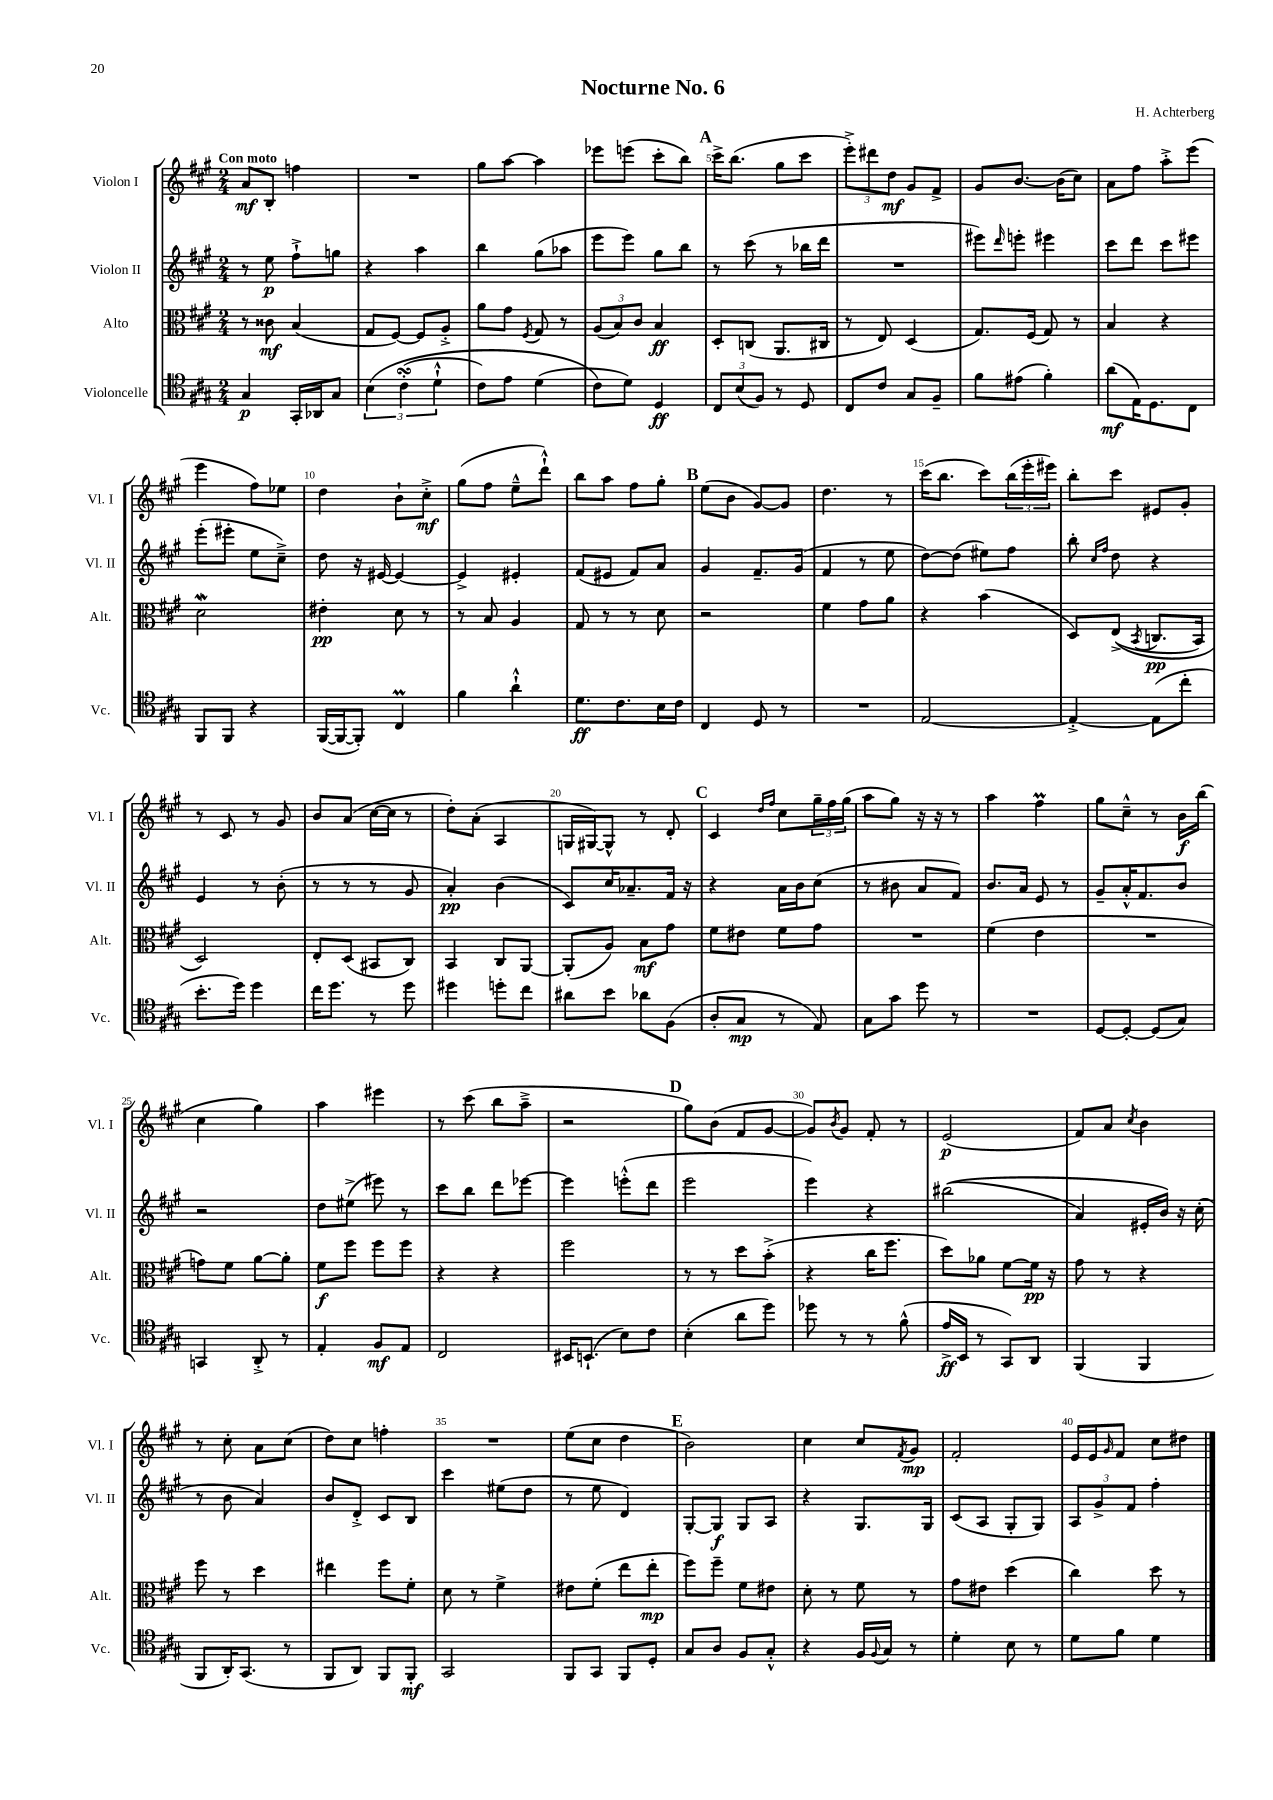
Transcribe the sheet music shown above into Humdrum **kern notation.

**kern	**dynam	**kern	**dynam	**kern	**dynam	**kern	**dynam
*part4	*part4	*part3	*part3	*part2	*part2	*part1	*part1
*staff4	*staff4	*staff3	*staff3	*staff2	*staff2	*staff1	*staff1
*I"Violoncelle	*	*I"Alto	*	*I"Violon II	*	*I"Violon I	*
*I'Vc.	*	*I'Alt.	*	*I'Vl. II	*	*I'Vl. I	*
*clefC4	*	*clefC3	*	*clefG2	*	*clefG2	*
*k[f#c#g#]	*	*k[f#c#g#]	*	*k[f#c#g#]	*	*k[f#c#g#]	*
*M2/4	*	*M2/4	*	*M2/4	*	*M2/4	*
=1	=1	=1	=1	=1	=1	=1	=1
!	!	!	!	!	!	!LO:TX:a:B:t=Con moto	!
4G#/	p	8r	.	8r	.	8a/L	mf
.	.	8c##X\	mf	8ee\	p	8B'/J	.
16GG#'/LL	.	(4B/	.	8ff#`^\L	.	4ffn\	.
16AA-X/J	.	.	.	.	.	.	.
8G#/J	.	.	.	8ggn\J	.	.	.
=2	=2	=2	=2	=2	=2	=2	=2
(6B\	.	8G#/L	.	4r	.	2r	.
.	.	[8F#/J)	.	.	.	.	.
(6c#sSsS'\	.	.	.	.	.	.	.
.	.	8F#/L]	.	4aa\	.	.	.
6d`^^\	.	.	.	.	.	.	.
.	.	8A'^/J	.	.	.	.	.
=3	=3	=3	=3	=3	=3	=3	=3
8c#\L)	.	8a\L	.	4bb\	.	8gg#\L	.
8e\J	.	8g#\J	.	.	.	[8aa\J	.
.	.	8qF#/	.	.	.	.	.
(4d\	.	8G#/	.	(8gg#\L	.	4aa\]	.
.	.	8r	.	8aa-X\J	.	.	.
=4	=4	=4	=4	=4	=4	=4	=4
8c#\L)	.	(12A/L	.	8eee\L	.	8eee-X\L	.
.	.	12B/)	.	.	.	.	.
8d\J)	.	.	.	8eee\J)	.	(8eeen\J	.
.	.	12c#/J	.	.	.	.	.
4D/	ff	4B/	ff	8gg#\L	.	8ccc#'\L	.
.	.	.	.	8bb\J	.	8bb\J)	.
!!LO:REH:place=s1:t=A
=5	=5	=5	=5	=5	=5	=5	=5
12C#/L	.	8D'/L	.	8r	.	16ccc#^\KL	.
.	.	.	.	.	.	(8.bb\J	.
(12B/	.	.	.	.	.	.	.
.	.	(8Cn/J	.	(8ccc#\	.	.	.
12F#/J)	.	.	.	.	.	.	.
8r	.	8.AA/L	.	8r	.	8gg#\L	.
8D/	.	.	.	16bb-X\LL	.	8ccc#\J	.
.	.	16C#X/Jk	.	16ddd\JJ	.	.	.
=6	=6	=6	=6	=6	=6	=6	=6
8C#/L	.	8r	.	2r	.	12eee'^\L)	.
.	.	.	.	.	.	12ddd#X\	.
8c#/J	.	8E/)	.	.	.	.	.
.	.	.	.	.	.	12dd\J	mf
8G#/L	.	(4D/	.	.	.	8g#/L	.
8F#~/J	.	.	.	.	.	8f#^/J	.
=7	=7	=7	=7	=7	=7	=7	=7
8f#\L	.	8.G#/L)	.	8eee#X\L)	.	8g#/L	.
.	.	.	.	16qqddd/	.	.	.
(8e#X\J	.	.	.	8eeen'\J	.	[8.b/J	.
.	.	(16F#/Jk	.	.	.	.	.
4f#'\)	.	8G#/)	.	4eee#X\	.	.	.
.	.	.	.	.	.	(16b\KL]	.
.	.	8r	.	.	.	8cc#\J)	.
=8	=8	=8	=8	=8	=8	=8	=8
(8a\L	mf	4B/	.	8ccc#\L	.	8a\L	.
16E\K)	.	.	.	8ddd\J	.	8ff#\J	.
8.D\	.	.	.	.	.	.	.
.	.	4r	.	8ccc#\L	.	8aa'^\L	.
8C#\J	.	.	.	8eee#X\J	.	(8eee\J	.
!!LO:LB:g=z
=9	=9	=9	=9	=9	=9	=9	=9
8FF#/L	.	2dw\	.	(8eee'\L	.	4eee\	.
8FF#/J	.	.	.	8eee#X'\J	.	.	.
4r	.	.	.	8ee\L	.	8ff#\L)	.
.	.	.	.	8cc#~^\J)	.	8ee-X\J	.
=10	=10	=10	=10	=10	=10	=10	=10
([16FF#/LL	.	4e#X'\	pp	8dd\	.	4dd\	.
16FF#/J_	.	.	.	.	.	.	.
8FF#'/J])	.	.	.	16r	.	.	.
.	.	.	.	[16e#X/	.	.	.
4C#m/	.	8d\	.	4e#/_	.	8b`\L	.
.	.	8r	.	.	.	8cc#'^\J	mf
=11	=11	=11	=11	=11	=11	=11	=11
4f#\	.	8r	.	4e#^/]	.	(8gg#\L	.
.	.	8B/	.	.	.	8ff#\J	.
4a`^^\	.	4A/	.	4e#X'/	.	8ee~^^\L	.
.	.	.	.	.	.	8ddd`^^\J)	.
=12	=12	=12	=12	=12	=12	=12	=12
8.d\L	ff	8G#/	.	(8f#/L	.	8bb\L	.
.	.	8r	.	8e#X/J	.	8aa\J	.
8.c#\	.	.	.	.	.	.	.
.	.	8r	.	8f#/L)	.	8ff#\L	.
16B\L	.	8d\	.	8a/J	.	8gg#'\J	.
16c#\JJ	.	.	.	.	.	.	.
!!LO:REH:place=s1:t=B
=13	=13	=13	=13	=13	=13	=13	=13
4C#/	.	2r	.	4g#/	.	(8ee\L	.
.	.	.	.	.	.	8b\J	.
8D/	.	.	.	8.f#~/L	.	[8g#/L)	.
8r	.	.	.	.	.	8g#/J]	.
.	.	.	.	(16g#/Jk	.	.	.
=14	=14	=14	=14	=14	=14	=14	=14
2r	.	4f#\	.	4f#/	.	4.dd\	.
.	.	8g#\L	.	8r	.	.	.
.	.	8a\J	.	8ee\	.	8r	.
=15	=15	=15	=15	=15	=15	=15	=15
[2E/	.	4r	.	[8dd\L)	.	(16ccc#\KL	.
.	.	.	.	.	.	8.bb\J	.
.	.	.	.	(8dd\J]	.	.	.
.	.	(4b\	.	8ee#X\L)	.	8ccc#\L)	.
.	.	.	.	8ff#\J	.	(24bb\L	.
.	.	.	.	.	.	24eee'\	.
.	.	.	.	.	.	24eee#X\JJ)	.
=16	=16	=16	=16	=16	=16	=16	=16
4E'^/_	.	8D/L)	.	8bb'\	.	8bb'\L	.
.	.	.	.	16qqcc#/LL	.	.	.
.	.	.	.	16qqff#/JJ	.	.	.
.	.	((8E^/J	.	8dd\	.	8ccc#\J	.
.	.	8qBB/	.	.	.	.	.
(8E\L]	.	8.Cn/L	pp	4r	.	8e#X/L	.
8cc#'\J	.	.	.	.	.	8g#'/J	.
.	.	16BB/Jk)	.	.	.	.	.
!!LO:LB:g=z
=17	=17	=17	=17	=17	=17	=17	=17
8.b'\L	.	2D/)	.	4e/	.	8r	.
.	.	.	.	.	.	8c#/	.
16dd\Jk)	.	.	.	.	.	.	.
4dd\	.	.	.	8r	.	8r	.
.	.	.	.	(8b'\	.	8g#/	.
=18	=18	=18	=18	=18	=18	=18	=18
16cc#\KL	.	8E'/L	.	8r	.	8b/L	.
8.dd\J	.	.	.	.	.	.	.
.	.	(8D/J	.	8r	.	(8a/J	.
8r	.	8BB#X/L	.	8r	.	[16cc#\LL	.
.	.	.	.	.	.	16cc#\JJ]	.
8dd\	.	8C#/J)	.	8g#/	.	8r	.
=19	=19	=19	=19	=19	=19	=19	=19
4dd#X\	.	4BB/	.	4a'/)	pp	8dd'\L)	.
.	.	.	.	.	.	(8a'\J	.
8ddn'\L	.	8C#/L	.	(4b\	.	4A/	.
8cc#\J	.	[8AA/J	.	.	.	.	.
=20	=20	=20	=20	=20	=20	=20	=20
8a#X\L	.	(8AA'/L]	.	8c#/L)	.	16Gn/LL	.
.	.	.	.	.	.	[16G#X/J)	.
8b\J	.	8A/J)	.	16cc#/K	.	8G#^^/J]	.
.	.	.	.	8.a-X~/	.	.	.
8a-X\L	.	8B\L	mf	.	.	8r	.
(8F#\J	.	8g#\J	.	16f#/Jk	.	8d'/	.
.	.	.	.	16r	.	.	.
!!LO:REH:place=s1:t=C
=21	=21	=21	=21	=21	=21	=21	=21
8A'/L	.	8f#\L	.	4r	.	4c#/	.
8G#/J	mp	8e#X\J	.	.	.	.	.
.	.	.	.	.	.	16qqdd/LL	.
.	.	.	.	.	.	16qqff#/JJ	.
8r	.	8f#\L	.	16a\LL	.	8cc#\L	.
.	.	.	.	16b\J	.	.	.
8E/)	.	8g#\J	.	(8cc#\J	.	24gg#~\L	.
.	.	.	.	.	.	24ff#\	.
.	.	.	.	.	.	(24gg#\JJ	.
=22	=22	=22	=22	=22	=22	=22	=22
8G#\L	.	2r	.	8r	.	8aa\L	.
8g#\J	.	.	.	8b#X\	.	8gg#\J)	.
8dd\	.	.	.	8a/L	.	16r	.
.	.	.	.	.	.	16r	.
8r	.	.	.	8f#/J)	.	8r	.
=23	=23	=23	=23	=23	=23	=23	=23
2r	.	(4f#\	.	8.b/L	.	4aa\	.
.	.	.	.	16a/Jk	.	.	.
.	.	4e\	.	8e/	.	4ff#M\	.
.	.	.	.	8r	.	.	.
=24	=24	=24	=24	=24	=24	=24	=24
[8D/L	.	2r	.	8g#~/L	.	8gg#\L	.
8D'/J_	.	.	.	16a'^^/K	.	8cc#~^^\J	.
.	.	.	.	8.f#/	.	.	.
(8D/L]	.	.	.	.	.	8r	.
8G#/J)	.	.	.	8b/J	.	16b\LL	f
.	.	.	.	.	.	(16bb\JJ	.
!!LO:LB:g=z
=25	=25	=25	=25	=25	=25	=25	=25
4GGn/	.	8gn\L)	.	2r	.	4cc#\	.
.	.	8f#\J	.	.	.	.	.
8AA'^/	.	[8a\L	.	.	.	4gg#\)	.
8r	.	8a'\J]	.	.	.	.	.
=26	=26	=26	=26	=26	=26	=26	=26
4E'/	.	8f#\L	f	8dd\L	.	4aa\	.
.	.	8ff#\J	.	(8ee#X^\J	.	.	.
8F#/L	mf	8ff#\L	.	8eee#X\)	.	4eee#X\	.
8E/J	.	8ff#\J	.	8r	.	.	.
=27	=27	=27	=27	=27	=27	=27	=27
2C#/	.	4r	.	8ccc#\L	.	8r	.
.	.	.	.	8bb\J	.	(8ccc#\	.
.	.	4r	.	8ddd\L	.	8bb\L	.
.	.	.	.	[8eee-X\J	.	8aa~^\J	.
=28	=28	=28	=28	=28	=28	=28	=28
16BB#X/KL	.	2ff#\	.	4eee-\]	.	2r	.
(8.BBn`/J	.	.	.	.	.	.	.
8B\L)	.	.	.	(8eeen'^^\L	.	.	.
8c#\J	.	.	.	8ddd\J	.	.	.
!!LO:REH:place=s1:t=D
=29	=29	=29	=29	=29	=29	=29	=29
(4B'\	.	8r	.	2eee\	.	8gg#\L)	.
.	.	8r	.	.	.	(8b\J	.
8a\L	.	8dd\L	.	.	.	8f#/L	.
8dd\J)	.	(8b'^\J	.	.	.	[8g#/J	.
=30	=30	=30	=30	=30	=30	=30	=30
8dd-X\	.	4r	.	4eee\)	.	8g#/L])	.
.	.	.	.	.	.	8qb/	.
8r	.	.	.	.	.	8g#/J	.
8r	.	16cc#\KL	.	4r	.	8f#'/	.
.	.	8.ff#\J	.	.	.	.	.
(8f#^^\	.	.	.	.	.	8r	.
=31	=31	=31	=31	=31	=31	=31	=31
16e^/LL	ff	8dd\L)	.	((2bb#X\	.	(2e/	p
16BB/JJ	.	.	.	.	.	.	.
8r	.	8a-X\J	.	.	.	.	.
8GG#/L)	.	[8f#\L	.	.	.	.	.
8AA/J	.	16f#\Jk]	pp	.	.	.	.
.	.	16r	.	.	.	.	.
=32	=32	=32	=32	=32	=32	=32	=32
(4FF#/	.	8g#\	.	4a/)	.	8f#/L)	.
.	.	8r	.	.	.	8a/J	.
.	.	.	.	.	.	8qcc#/	.
4FF#/	.	4r	.	16e#X'/LL	.	4b\	.
.	.	.	.	16b/JJ)	.	.	.
.	.	.	.	16r	.	.	.
.	.	.	.	(16cc#'\	.	.	.
!!LO:LB:g=z
=33	=33	=33	=33	=33	=33	=33	=33
8FF#/L	.	8ff#\	.	8r	.	8r	.
16AA'/K)	.	8r	.	8b\	.	8cc#'\	.
(8.GG#/J	.	.	.	.	.	.	.
.	.	4dd\	.	4a/)	.	8a\L	.
8r	.	.	.	.	.	(8cc#\J	.
=34	=34	=34	=34	=34	=34	=34	=34
8FF#/L	.	4ee#X\	.	8b/L	.	8dd\L)	.
8AA/J)	.	.	.	8d'^/J	.	8cc#\J	.
8FF#/L	.	8ff#\L	.	8c#/L	.	4ffn'\	.
8FF#'/J	mf	8f#'\J	.	8B/J	.	.	.
=35	=35	=35	=35	=35	=35	=35	=35
2GG#/	.	8d\	.	4ccc#\	.	2r	.
.	.	8r	.	.	.	.	.
.	.	4f#^\	.	(8ee#X\L	.	.	.
.	.	.	.	8dd\J	.	.	.
=36	=36	=36	=36	=36	=36	=36	=36
8FF#/L	.	8e#X\L	.	8r	.	(8ee\L	.
8GG#/J	.	(8f#'\J	.	8ee\	.	8cc#\J	.
8FF#/L	.	8ee\L	.	4d/)	.	4dd\	.
8D'/J	.	8ee'\J	mp	.	.	.	.
!!LO:REH:place=s1:t=E
=37	=37	=37	=37	=37	=37	=37	=37
8G#/L	.	8ff#\L)	.	[8G#'/L	.	2b\)	.
8A/J	.	8ff#~\J	.	8G#/J]	f	.	.
8F#/L	.	8f#\L	.	8G#/L	.	.	.
8G#'^^/J	.	8e#X\J	.	8A/J	.	.	.
=38	=38	=38	=38	=38	=38	=38	=38
4r	.	8d'\	.	4r	.	4cc#\	.
.	.	8r	.	.	.	.	.
16F#/LL	.	8f#\	.	8.G#/L	.	8cc#/L	.
8qqF#/	.	.	.	.	.	.	.
16G#/JJ	.	.	.	.	.	.	.
.	.	.	.	.	.	8qf#/	.
8r	.	8r	.	.	.	8g#/J	mp
.	.	.	.	16G#/Jk	.	.	.
=39	=39	=39	=39	=39	=39	=39	=39
4d'\	.	8g#\L	.	(8c#/L	.	2f#'/	.
.	.	8e#X\J	.	8A/J	.	.	.
8B\	.	(4dd\	.	8G#'/L	.	.	.
8r	.	.	.	8G#/J)	.	.	.
=40	=40	=40	=40	=40	=40	=40	=40
8d\L	.	4cc#\)	.	12A/L	.	16e/LL	.
.	.	.	.	.	.	16e/J	.
.	.	.	.	12g#^/	.	.	.
.	.	.	.	.	.	16qqg#/	.
8f#\J	.	.	.	.	.	8f#/J	.
.	.	.	.	12f#/J	.	.	.
4d\	.	8dd\	.	4ff#'\	.	8cc#\L	.
.	.	8r	.	.	.	8dd#X\J	.
==	==	==	==	==	==	==	==
*-	*-	*-	*-	*-	*-	*-	*-
